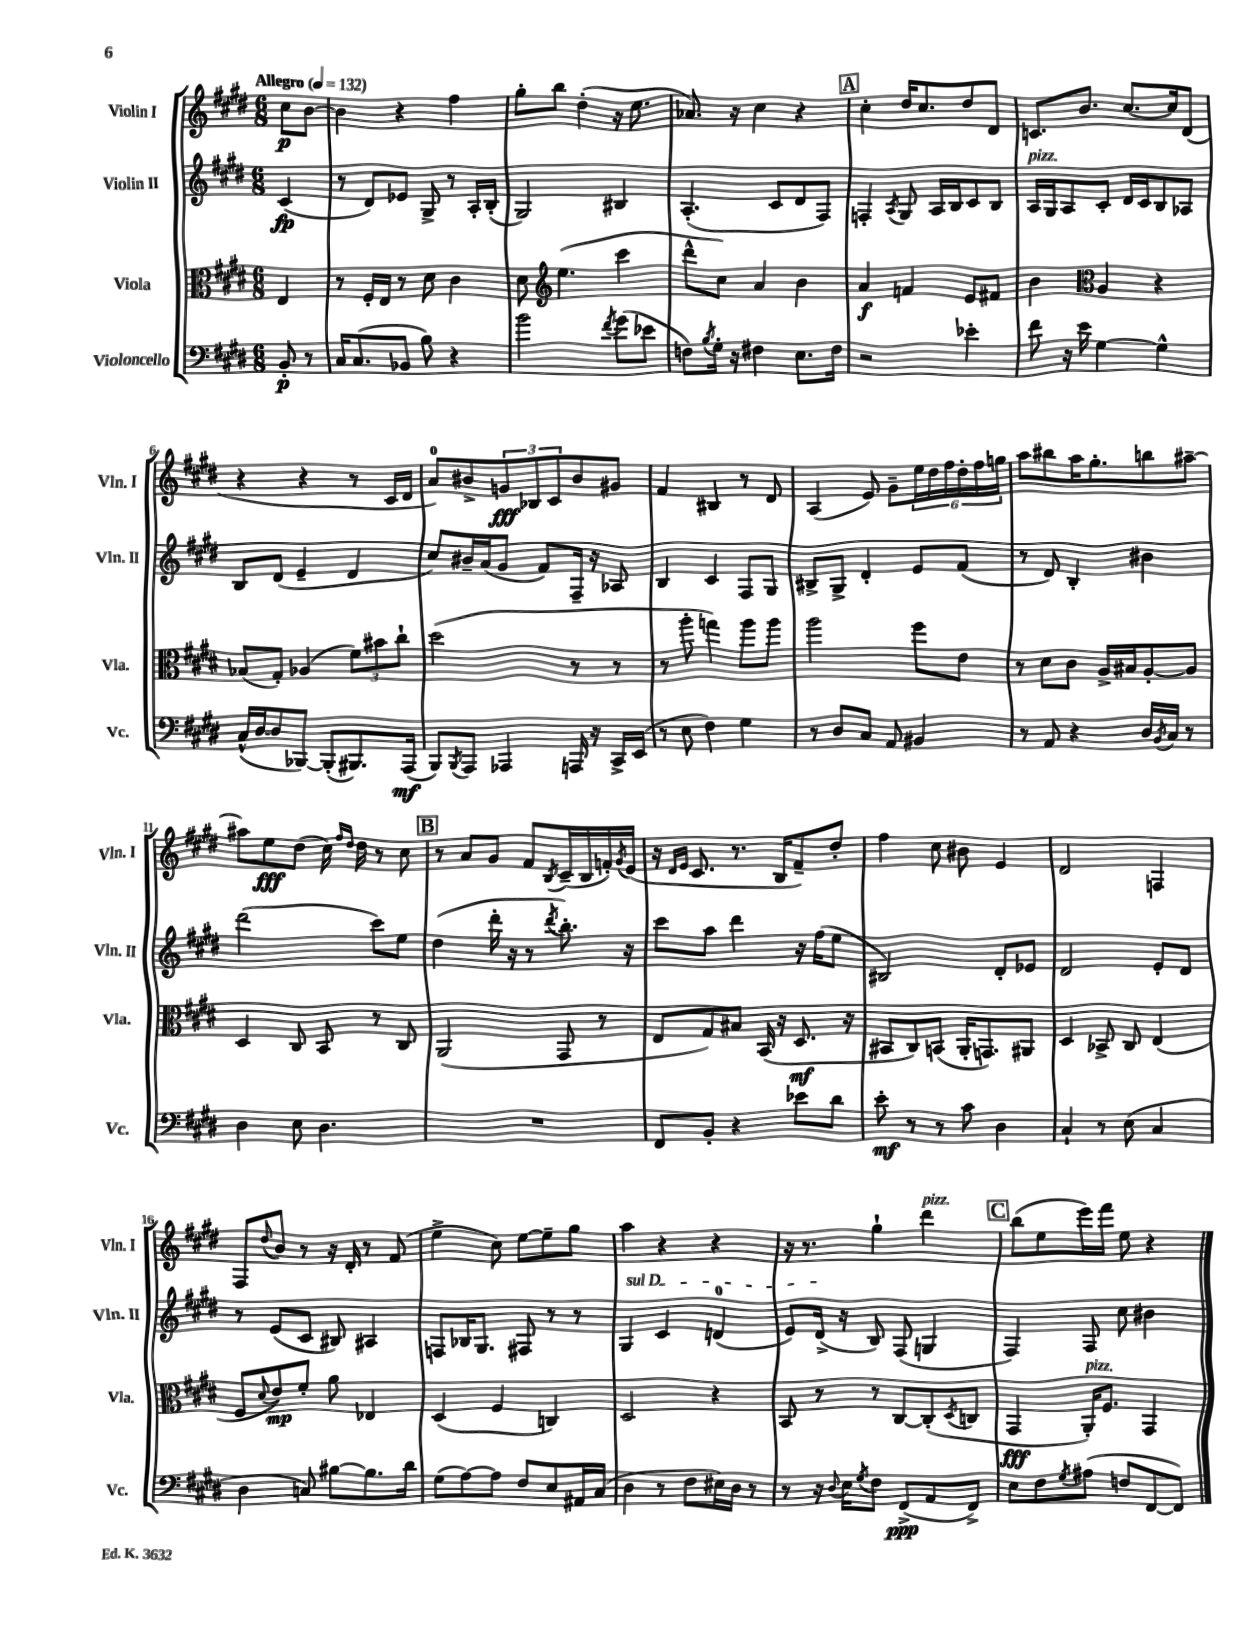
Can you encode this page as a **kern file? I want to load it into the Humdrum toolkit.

**kern	**kern	**kern	**kern
*staff4	*staff3	*staff2	*staff1
*clefF4	*clefC3	*clefG2	*clefG2
*k[f#c#g#d#]	*k[f#c#g#d#]	*k[f#c#g#d#]	*k[f#c#g#d#]
*M6/8	*M6/8	*M6/8	*M6/8
*MM132	*MM132	*MM132	*MM132
8BB'	4E	(4c#	8cc#
8r	.	.	[8b
=	=	=	=
16C#	8r	8r	4b]
(8.C#	.	.	.
.	16F#'	8d#)	.
.	16E	.	.
8BB-	8r	8e-	4r
8B)	8d#	8G#^	.
4r	4c#	8r	4ff#
.	.	16A'	.
.	.	(16B'	.
=	=	=	=
2b	8d#	2G#)	8gg#'
*	*clefG2	*	*
.	(4.ee	.	8bb
.	.	.	(4dd#'
8qf#	.	.	.
(8g#	4ccc#	4B#	16r
.	.	.	8.ee
8e-	.	.	.
=	=	=	=
8F)	8ddd#^^	(4.A'	8.a-)
8qB	.	.	.
16G#'	8cc#)	.	.
16r	.	.	16r
4F#	4a	.	4cc#
.	.	8c#	.
8.E	4b	8d#	4r
.	.	8F#)	.
16F#	.	.	.
=	=	=	=
2r	4a	4F'	4cc#'
.	.	8qA	.
.	4f	8G#	16dd#
.	.	.	8.cc#
.	.	16A	.
.	.	16B	.
4e-'	8e	8c#	8dd#
.	8f#	8B	8d#
=	=	=	=
8f#	4b	16A	8.c
.	.	16G#	.
16r	.	8A	.
16e	.	.	8.b
*	*clefC3	*	*
[4G#	4A	8c#'	.
.	.	16d#	[8.cc#
.	.	16c#	.
4G#^^]	4r	8B	.
.	.	.	16cc#]
.	.	8A-	(8d#
=	=	=	=
(16C#^^	(8B-	8B	4r
[16D#	.	.	.
8D#]	8G#')	(8d#	.
[8BBB-)	(4A-	4e~	4r
(8BBB-']	.	.	.
8.BBB#)	12f#)	4d#	8r
.	12b#	.	.
.	.	.	16c#
.	12cc#`	.	.
(16AAA	.	.	16d#
=	=	=	=
8BBB)	(2dd#	8cc#)	8a)
8qBBB	.	.	.
8AAA	.	16b#~	8b#^
.	.	(16a	.
4AAA-	.	8g#	12g
.	.	.	12B-
.	.	8f#)	.
.	.	.	12c#
16AAA	8r	16F#~	8b#
16r	.	16r	.
16CC#^	8r	8A-	8g#
(16EE	.	.	.
=	=	=	=
8r	8r	4B	4f#
8E	8aa'	.	.
4F#)	4gg)	4c#	4B#
4G#	8aa	8F#	8r
.	8aa	8G#	8d#
=	=	=	=
8r	2aa	8B#^	(4A
8D#	.	8G#^	.
8C#	.	4d#'	8e)
8AA	.	.	8g#~
4BB#	8ff#	8e	24ee
.	.	.	24dd#
.	.	.	24ff#
.	8e	(8f#	24dd#'
.	.	.	24ff#
.	.	.	24gg
=	=	=	=
8r	8r	8r	8aa
8AA	8d#	8d#)	8bb#
4r	8c#	4B'	16aa
.	.	.	8.gg#'
.	16A^	.	.
.	16B#	.	.
16D#	[8A'	4b#	8bb
8qBB	.	.	.
16C#	.	.	.
8r	8A]	.	[8aa#~
=	=	=	=
4D#	4D#	(2ddd#	8aa#]
.	.	.	8ee
8E	8C#	.	(8dd#
4.D#	8BB	.	16cc#)
.	.	.	16qqff#
.	.	.	16qqdd#
.	.	.	16dd#
.	8r	8ccc#)	8r
.	8C#	8ee	8cc#
=	=	=	=
2.r	(2AA	(4dd#	8r
.	.	.	8a
.	.	16ddd#'	8g#
.	.	16r	.
.	.	8r	8f#
.	.	8qddd#	8qB
.	8GG#	8.bb')	(16c#~
.	.	.	16B
.	8r	.	16f')
.	.	.	8qg#
.	.	16r	(16e
=	=	=	=
8FF#	8E	8ccc#	16r
.	.	.	16qqd#
.	.	.	16qqe
.	.	.	8.c#
8BB'	8G#)	8aa	.
4r	8B#	4ddd#	8.r
.	(16BB	.	.
.	16r	.	16B
8e-	8.D#	16r	8f#~)
.	.	(16ff#	.
8d#	.	8ee	8dd#'
.	16r	.	.
=	=	=	=
8e'	8BB#	2B#)	4ff#
8r	8C#)	.	.
8r	(8BB	.	8cc#
8c#	16AA'	.	8b#
.	8.GG)	.	.
4D#	.	8d#'	4e
.	8AA#	8e-	.
=	=	=	=
4C#`	4D#	2d#	2d#
8r	8BB-^	.	.
(8E	8C#	.	.
4C#	(4E	8e'	4F
.	.	8d#	.
=	=	=	=
4D#	8F#	8r	8F#
.	8qqd#	.	8qqdd#
.	8e)	(8e	8b
8C)	8f#'	8c#	8r
[8B#	8a	8B#)	16r
.	.	.	16d#'
8.B#]	4E-	4A#	8r
.	.	.	(8f#
16d#	.	.	.
=	=	=	=
(8G#	(4D#	8F	4ee^
[8A)	.	16B-	.
.	.	8.G#	.
8A]	4F#	.	8cc#)
8F#	.	8F#	[8ee
8E	4C)	8r	8ee~]
16AA#	.	8r	8gg#
(16C#	.	.	.
=	=	=	=
4D#	2D#	4G#	4aa
8r	.	4c#	4r
8F#	.	.	.
16E#)	4r	(4d	4r
16D#	.	.	.
8r	.	.	.
=	=	=	=
8r	8BB	8e)	16r
.	.	.	8.r
16r	8r	(16d#^	.
8qqD#	.	.	.
16E	.	16r	.
8qG#	.	.	.
8F#	8r	8B)	4gg#`
(8FF#^	[8C#	(8F#	.
8AA	(8C#']	4G	4ddd#
.	8qD#	.	.
8FF#^)	8C	.	.
=	=	=	=
8E	4GG#	4F#)	(8bb
8F#	.	.	8ee
8qG#	.	.	.
(8A#	16AA')	8F#	16eee)
.	8.F#	.	16fff#
8F	.	8cc#	8ee
[8FF#	4GG#	4b#	4r
8FF#])	.	.	.
==	==	==	==
*-	*-	*-	*-
